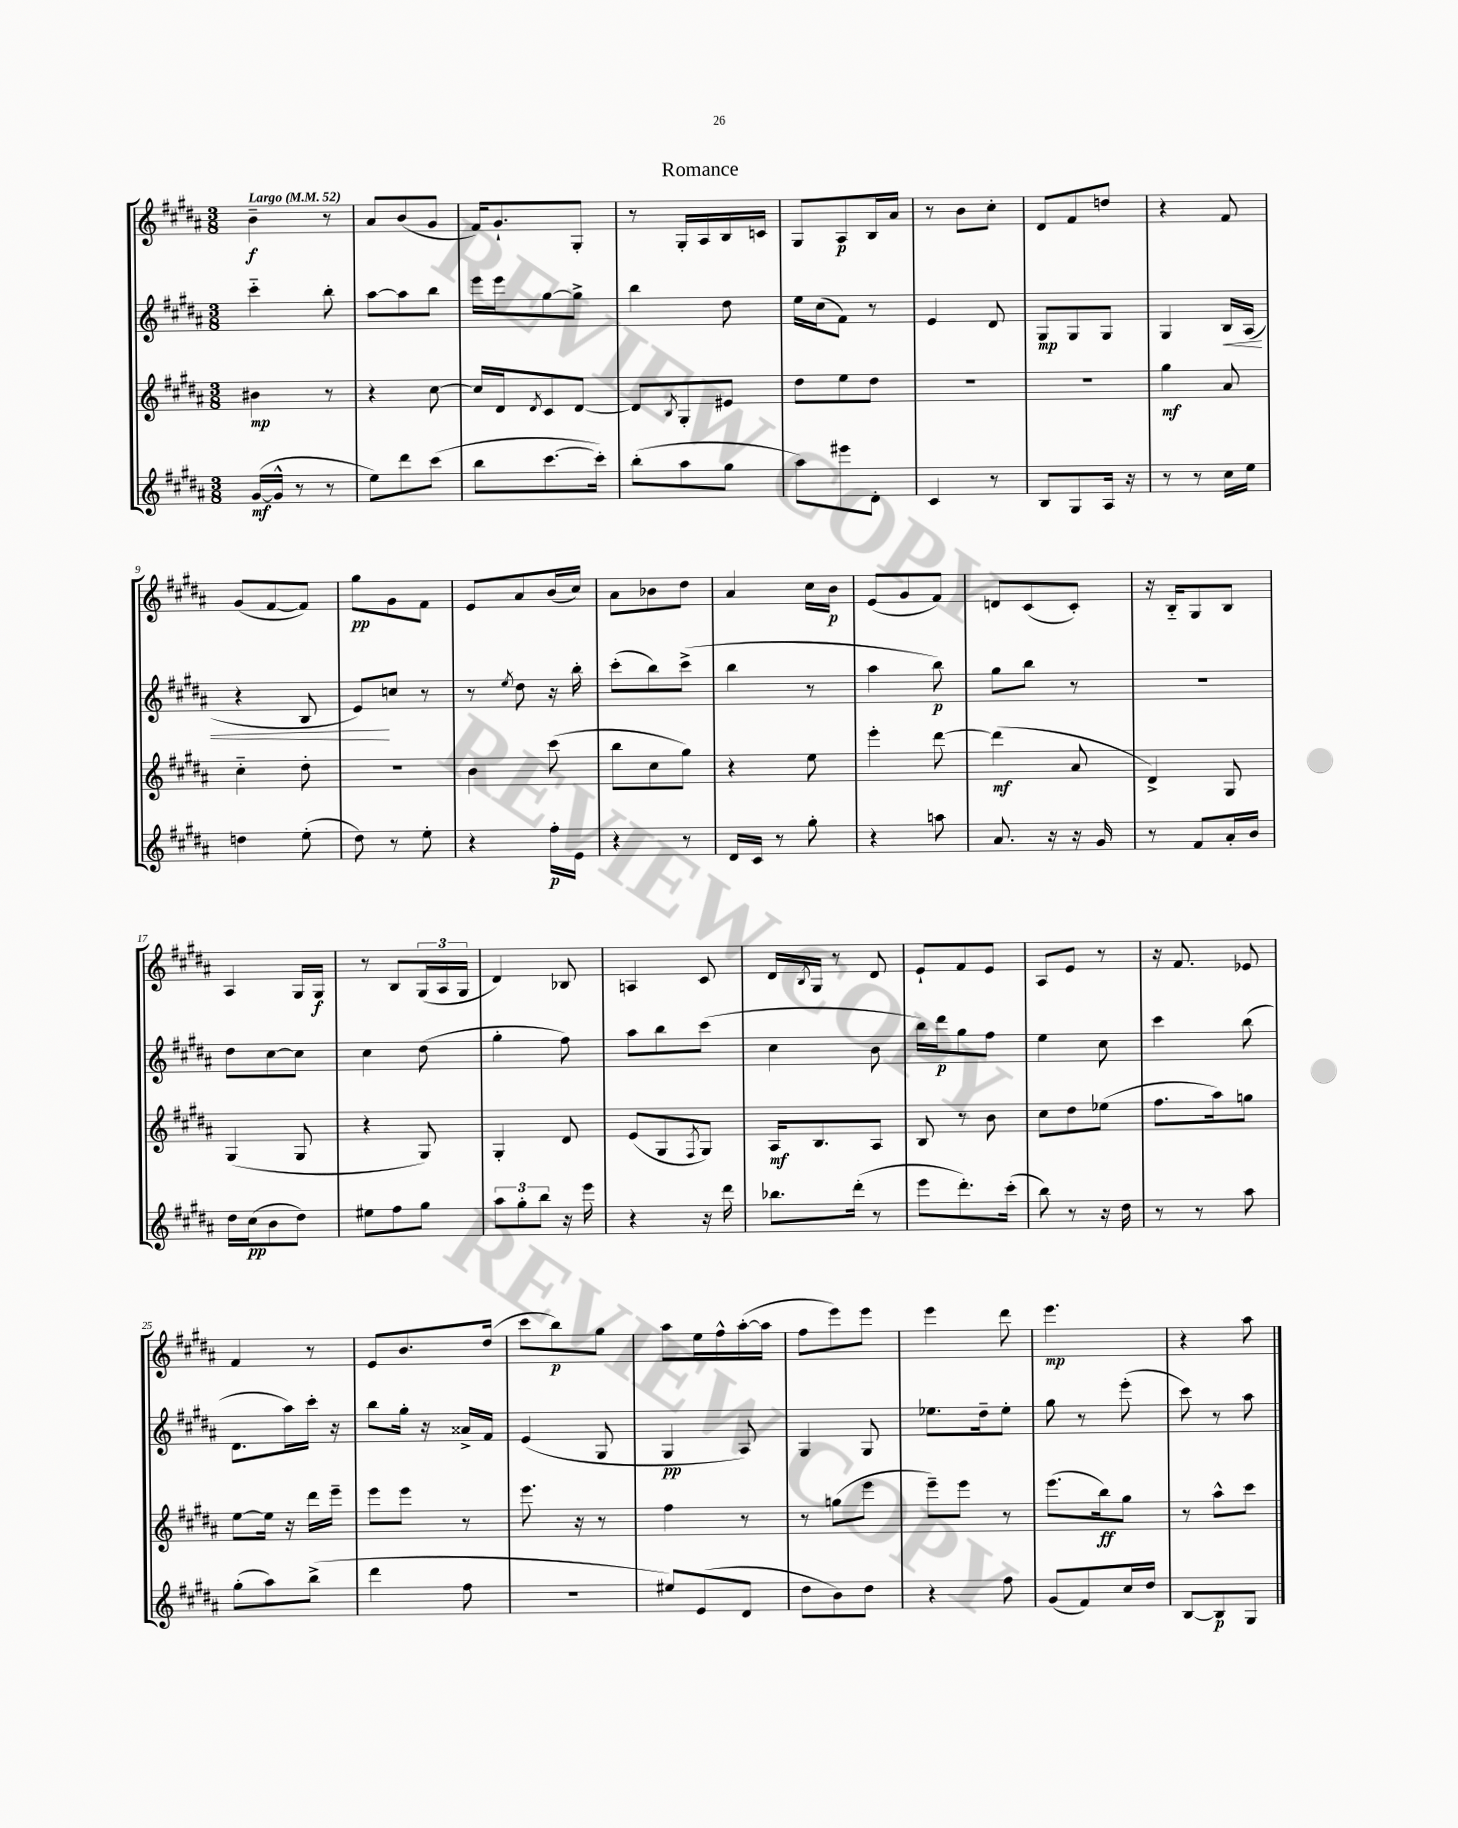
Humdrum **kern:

**kern	**kern	**kern	**kern
*staff4	*staff3	*staff2	*staff1
*clefG2	*clefG2	*clefG2	*clefG2
*k[f#c#g#d#a#]	*k[f#c#g#d#a#]	*k[f#c#g#d#a#]	*k[f#c#g#d#a#]
*M3/8	*M3/8	*M3/8	*M3/8
*MM52	*MM52	*MM52	*MM52
([16g#	4b#	4ccc#'~	4b~
16g#^^]	.	.	.
8r	.	.	.
8r	8r	8bb'	8r
=	=	=	=
8ee)	4r	[8aa#	8a#
8ddd#	.	8aa#]	(8b
(8ccc#	[8cc#	8bb	8g#
=	=	=	=
8bb	16cc#]	16eee	16f#)
.	16d#	16eee	8.g#`
.	8qd#	.	.
[8.ccc#	8c#	[8gg#	.
.	[8d#	8gg#^]	8G#'
16ccc#'])	.	.	.
=	=	=	=
(8bb'	8d#]	4bb	8r
.	8qB	.	.
8aa#	8G#'	.	16G#'
.	.	.	16A#
8gg#	8e#	8dd#	16B
.	.	.	16c
=	=	=	=
8aa#)	8dd#	16ee	8G#
.	.	(16cc#	.
8eee#	8ee	8f#)	8A#
8d#'	8dd#	8r	16B
.	.	.	16a#
=	=	=	=
4c#	4.r	4e	8r
.	.	.	8b
8r	.	8d#	8cc#'
=	=	=	=
8B	4.r	8G#	8d#
8G#	.	8G#	8f#
16A#	.	8G#	8dd
16r	.	.	.
=	=	=	=
8r	4gg#	4G#	4r
8r	.	.	.
16cc#	8a#	16B	8f#
16ee	.	(16A#	.
=	=	=	=
4dd	4cc#'~	4r	(8g#
.	.	.	[8f#
(8ee'	8dd#'	8B	8f#])
=	=	=	=
8dd#)	4.r	8e)	8gg#
8r	.	8cc	8g#
8ee'	.	8r	8f#
=	=	=	=
4r	4b	8r	8e
.	.	8qee	.
.	.	8dd#	8a#
16ff#'	(8ccc#	16r	(16b
16e	.	16bb'	16cc#)
=	=	=	=
4r	8bb	(8ccc#'	8a#
.	8cc#	8bb)	8b-
8r	8gg#)	(8ccc#^	8dd#
=	=	=	=
16d#	4r	4bb	4a#
16c#	.	.	.
8r	.	.	.
8gg#'	8ee	8r	16cc#
.	.	.	16b
=	=	=	=
4r	4eee'	4aa#	(8e
.	.	.	8g#
8aa	[8ddd#	8bb)	8f#)
=	=	=	=
8.a#	(4ddd#]	8gg#	8d
.	.	8bb	(8c#
16r	.	.	.
16r	8a#	8r	8c#')
16g#	.	.	.
=	=	=	=
8r	4d#^)	4.r	16r
.	.	.	16B'~
8f#	.	.	8G#
16a#'	8G#	.	8B
16b	.	.	.
=	=	=	=
16dd#	(4G#	8dd#	4A#
(16cc#	.	.	.
8b	.	[8cc#	.
8dd#)	8G#	8cc#]	16G#
.	.	.	16G#
=	=	=	=
8ee#	4r	4cc#	8r
8ff#	.	.	8B
8gg#	8G#)	(8dd#	(24G#
.	.	.	24A#
.	.	.	24G#
=	=	=	=
12aa#	4G#'	4gg#'	4d#)
12gg#'	.	.	.
12bb	.	.	.
16r	8d#	8ff#)	8B-
16eee	.	.	.
=	=	=	=
4r	(8e	8aa#	4A
.	8G#	8bb	.
.	8qF#	.	.
16r	8G#)	(8ccc#	8c#
16ddd#	.	.	.
=	=	=	=
8.bb-	16A#	4cc#	16d#
.	.	.	8qB
.	8.B	.	16G#
.	.	.	8r
(16ddd#'	.	.	.
8r	8A#	8b	8d#
=	=	=	=
8eee	8B	16bb)	8e`
.	.	16ddd#	.
8.ddd#')	8r	8gg#	8f#
.	8b	8ff#	8e
(16ccc#'	.	.	.
=	=	=	=
8bb)	8cc#	4ee	8A#
8r	8dd#	.	8e
16r	(8ee-	8cc#	8r
16dd#	.	.	.
=	=	=	=
8r	8.ff#	4ccc#	16r
.	.	.	8.f#
8r	.	.	.
.	16aa#)	.	.
8aa#	8gg	(8bb	8e-
=	=	=	=
(8gg#'	[8ee	8.d#	4f#
8aa#)	16ee]	.	.
.	16r	16aa#)	.
(8bb^	16ddd#	16ccc#'	8r
.	16eee~	16r	.
=	=	=	=
4ddd#	8eee	8bb	8e
.	8eee	16gg#'	8.b
.	.	16r	.
8ff#	8r	16a##^	.
.	.	16f#	(16dd#
=	=	=	=
4.r	8.eee	(4e	8ccc#
.	.	.	8bb)
.	16r	.	.
.	8r	8G#	8gg#
=	=	=	=
8ee#)	4ff#	4G#	8aa#
(8e	.	.	16ee
.	.	.	16ff#^^
8d#	8r	8A#)	([16aa#'
.	.	.	16aa#]
=	=	=	=
8dd#	8r	4G#	8ff#
8b)	(8gg	.	8eee)
8dd#	8eee	8G#	8eee
=	=	=	=
4r	8eee~)	8.ee-	4eee
.	8eee	.	.
.	.	16dd#~	.
8ff#	8r	8ee-'	8ddd#
=	=	=	=
(8g#	(8.eee	8gg#	4.eee
8f#)	.	8r	.
.	16bb)	.	.
16cc#	8gg#	(8eee'	.
16dd#	.	.	.
=	=	=	=
[8B	8r	8ccc#)	4r
8B]	8aa#^^	8r	.
8G#	8ccc#	8aa#	8aa#
==	==	==	==
*-	*-	*-	*-
